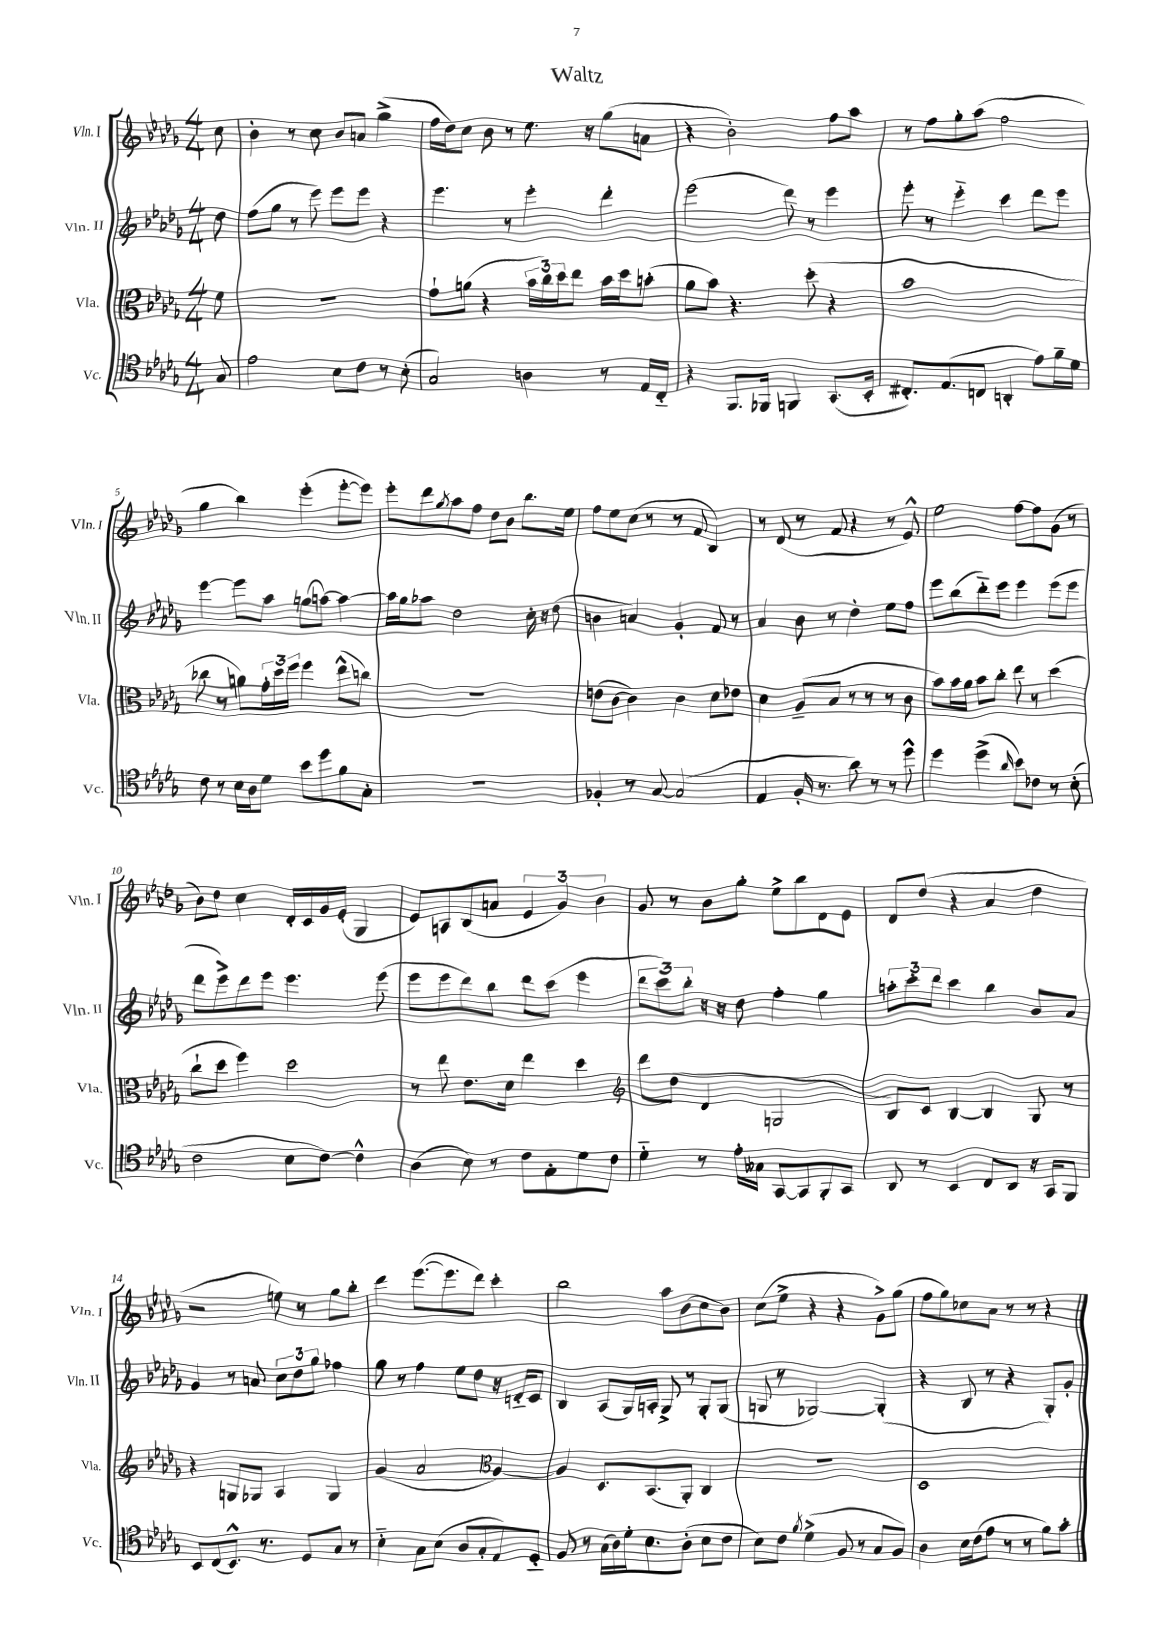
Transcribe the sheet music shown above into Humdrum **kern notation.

**kern	**kern	**kern	**kern
*staff4	*staff3	*staff2	*staff1
*clefC4	*clefC3	*clefG2	*clefG2
*k[b-e-a-d-g-]	*k[b-e-a-d-g-]	*k[b-e-a-d-g-]	*k[b-e-a-d-g-]
*M4/4	*M4/4	*M4/4	*M4/4
8G-/	8f\	8dd-\	8cc\
=	=	=	=
2e-\	1r	(8ff\L	4b-'\
.	.	8gg-\J	.
.	.	8r	8r
.	.	8eee-\)	8cc\
8B-\L	.	8eee-\L	8b-/L
8c\J	.	8eee-\J	8a/J
8r	.	4r	(4gg-^\
(8B-'\	.	.	.
=	=	=	=
2G-/)	8g-`\L	4.eee-\	16ff\LL
.	.	.	16dd-\J)
.	(8a\J	.	8cc\J
.	4r	.	8b-\
.	.	8r	8r
4A\	24b-\LL	4eee-'\	8.ee-\
.	24cc\)	.	.
.	24dd-\J	.	.
.	8ee-\J	.	.
.	.	.	16r
8r	16b-\LL	4ddd-'\	(8gg-\L
.	16dd-\J	.	.
16E-/LL	(8b'\J	.	8a\J
16C'~/JJ	.	.	.
=	=	=	=
4r	8a-\L	(2eee-\	4r
.	8b-\J)	.	.
8.FF/L	4.r	.	2b-'\)
16FF-/Jk	.	.	.
4FF/	.	8ddd-\)	.
.	(8dd-'\	8r	.
(8.GG-/L	4r	4eee-\	8ff\L
.	.	.	8aa-\J
16BB-'/Jk	.	.	.
=	=	=	=
8.C#'/L)	1b-	8eee-'\	8r
.	.	8r	8ff\L
(8.E-/	.	.	.
.	.	4eee-'~\	8gg-'\
8C/J	.	.	(8aa-\J
4AA'/	.	4ccc\	2ff\
8e-\L)	.	8ddd-\L	.
16f~\L	.	8eee-\J	.
16d-\JJ	.	.	.
=	=	=	=
8c\	8cc-\	[4eee-\	4gg-\
8r	8r	.	.
16B-\LL	8a\L)	8eee-\]L	4bb-\)
16A-\J	.	.	.
8d-\J	24g-'\L	8aa-\J	.
.	24dd-\	.	.
.	24ff\JJ	.	.
8b-\L	4ff\	(8gg\L	(4eee-'\
8dd-\	.	[8aa\J)	.
8f\	(8ee-^^\L	4aa\_	[8eee-'\L
8G-'\J	8cc\J)	.	8eee-\]J)
=	=	=	=
1r	1r	16aa\]LL	8eee-'\L
.	.	16gg-\J	.
.	.	8aa-\J	8ddd-\
.	.	.	8qgg-/
.	.	2dd-\	8aa-\
.	.	.	8ff\J
.	.	.	8dd-\L
.	.	.	8b-\J
.	.	16cc'\	8.bb-\L
.	.	16r	.
.	.	(8dd-\	.
.	.	.	16ee-\Jk
=	=	=	=
4F-'/	(8e\L	4b\	8ff\L
.	[8c\J	.	8ee-\
8r	4c\])	4a/)	(8cc\J
[8G-/	.	.	8r
(2G-/]	4c\	4g-'/	8r
.	.	.	8f/
.	8d-\L	8f/	4B-/)
.	8e-\J	8r	.
=	=	=	=
4E-/	4d-\	4a-/	8r
.	.	.	(8d-/
16F'/	(8A-~/L	8b-\	8r
8.r	.	.	.
.	8B-/J	8r	8f/
8a-\)	8r	4dd-'\	4r
8r	8r	.	.
8r	8r	8ee-\L	8r
8dd-^^\	8c\	8ff\J	8e-^^/)
=	=	=	=
4dd-\	8b-\L)	8eee-\L	2ee-\
.	16b-\L	(8bb-\	.
.	16a-\JJ	.	.
(4dd-^\	8b-\L	8ddd-'~\)	.
.	8cc'\J	8eee-\J	.
16qqa-/	.	.	.
8b-\L)	8ee-\	4eee-\	[8ff\L
8c-\J	8r	.	8ff\]
8r	(4dd-\	(8eee-\L	(8g-\J
(8B-'\	.	8eee-\J	8r
=	=	=	=
2c\	8cc`\L	8ddd-\L	8b-\L)
.	8dd-\J	8eee-^\)	8dd-\J
.	4ff\)	8ddd-\	4cc\
.	.	8eee-\J	.
8B-\L	2dd-\	4.eee-\	16d-'/LL
.	.	.	16c/
[8c\J)	.	.	16g-/
.	.	.	(16e-'/JJ
4c^^\]	.	.	4G-/
.	.	(8eee-\	.
=	=	=	=
(4A-\	8r	8eee-\L	8e-/L)
.	8ee-\	8eee-\	8A/
8B-\)	8.e-\L	8ddd-\)	(8B-/
8r	.	8bb-\J	8a/J
.	16d-\Jk	.	.
8c\L	4ee-\	8ddd-\L	6e-/
8E-'\	.	(8ccc\J	.
.	.	.	6g-/)
8d-\	4dd-\	4eee-\	.
.	.	.	6b-\
8c\J	.	.	.
=	=	=	=
*	*clefG2	*	*
4d-'~\	8ddd-\L	12ddd-\L	8g-/
.	.	12ccc\)	.
.	(8dd-\J	.	8r
.	.	12bb-'\J	.
8r	4d-/	16r	8b-\L
.	.	16r	.
16e-'\LL	.	8dd-\	8gg-'\J
16G--\JJ	.	.	.
[8GG-/L	2G/	4ff'\	8ee-^\L
8GG-/]	.	.	8bb-\
8FF'/	.	4gg-\	8d-\
8GG-/J	.	.	8e-\J
=	=	=	=
8AA-/	8B-/L)	12aa'\L	8d-/L
.	.	12ccc'\	.
8r	8c/J	.	(8dd-/J
.	.	12ddd-\J	.
4BB-/	[4B-/	4ccc\	4r
8C/L	4B-/]	4bb-\	4a-/
8AA-/J	.	.	.
16r	8G-/	8b-/L	4dd-\
16GG-/LK	.	.	.
8FF/J	8r	8a-/J	.
=	=	=	=
8BB-/L	4r	4g-/	2r
(8C/	.	.	.
8.BB-^^/J)	8G/L	8r	.
.	8G-/J	8a/	.
8.r	.	.	.
.	4A-/	12cc\L	8ee\)
.	.	12dd-\	.
8D-/L	.	.	8r
.	.	12gg-\J	.
8G-/J	4G-/	4ff-\	8gg-\L
8r	.	.	8bb-'\J
=	=	=	=
4B-'~\	(4g-/	8gg-\	4ddd-\
.	.	8r	.
8G-\L	2a-/	4ff\	([8.eee-\L
(8B-\J	.	.	.
.	.	.	8.eee-\]
8A-/L	.	8ee-\L	.
8G-'/	.	8dd-\J	8ddd-\J)
*	*clefC3	*	*
8E-/)	[4A-/)	16r	4ccc'\
.	.	16d'~/LK	.
8D-'~/J	.	8c/J	.
=	=	=	=
8F/	4A-/]	4B-/	2bb-\
8r	.	.	.
(16G-\LL	8.D-/L	(8A-/L	.
16A-\)	.	.	.
16d-'\J	.	16G-/L)	.
8.B-\	(8.BB-/	16A'/JJ	.
.	.	8G-^/	8aa-\L
(8A-'\J	8AA-'/J)	8r	(8b-\
8B-\L	4C/	8G-'/L	8cc\
8c\J	.	(8G-/J	8b-\J)
=	=	=	=
8B-\L)	1r	8G/	(8cc\L
8c\J	.	8r	8ee-^\J
8qf/	.	.	.
(4d-^\	.	[2G-/)	4r
8F/	.	.	4r
8r	.	.	.
8G-/L	.	(4G-'/]	8g-^\L)
8F/J)	.	.	(8gg-\J
=	=	=	=
4A-\	1D-	4r	8ff\L
.	.	.	8gg-\)
16B-\LL	.	8B-/	8cc-\
(16c\J	.	.	.
8e-\J	.	8r	8a-\J
8r	.	4r	8r
8r	.	.	8r
8f\L)	.	8G-'/L)	4r
8g-'\J	.	8g-'/J	.
==	==	==	==
*-	*-	*-	*-
